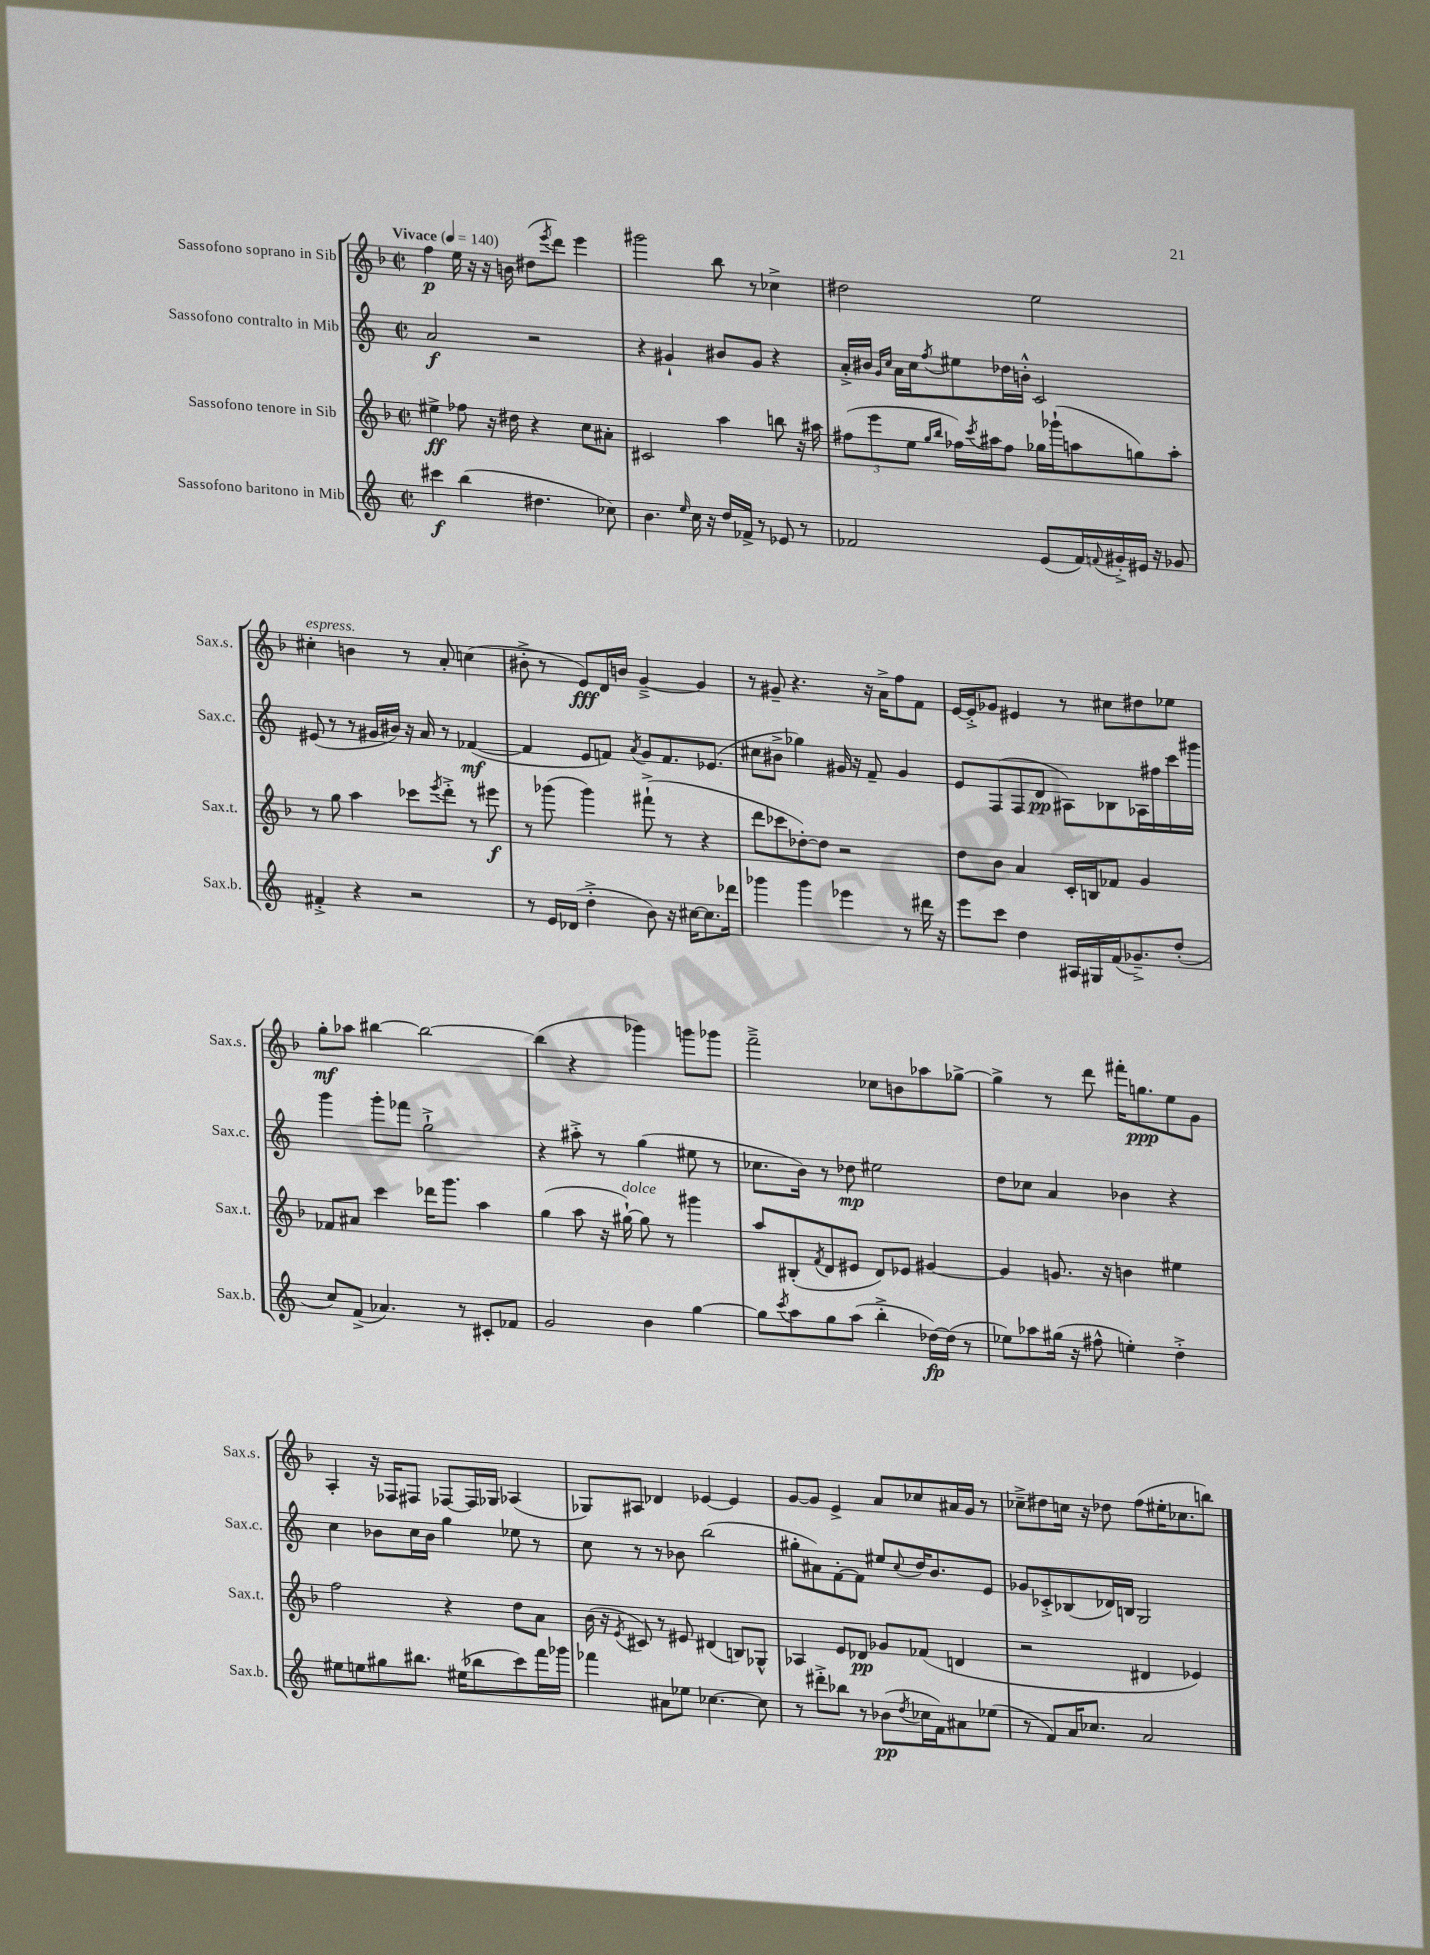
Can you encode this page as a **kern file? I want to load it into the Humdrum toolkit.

**kern	**kern	**kern	**kern
*staff4	*staff3	*staff2	*staff1
*clefG2	*clefG2	*clefG2	*clefG2
*k[]	*k[b-]	*k[]	*k[b-]
*M2/2	*M2/2	*M2/2	*M2/2
*met(c|)	*met(c|)	*met(c|)	*met(c|)
*MM140	*MM140	*MM140	*MM140
4ccc#	4ee#^	2a	4ff
(4bb	8ff-	.	16ee
.	.	.	16r
.	16r	.	16r
.	16dd#	.	16b
4.dd#	4r	2r	(8dd#
.	.	.	8qeee
.	.	.	8ddd)
.	8cc	.	4eee
8cc-)	8a#'	.	.
=	=	=	=
4.b	2c#	4r	2ggg#
.	.	4g#`	.
16qqee	.	.	.
16cc	.	.	.
16r	.	.	.
16dd	4aa	8b#	8bb-
16f-^	.	.	.
8r	.	8g#	8r
8e-	8bb	4r	4cc-^
8r	16r	.	.
.	16aa#	.	.
=	=	=	=
2f-	(12ff#	16a'^	2dd#
.	.	16b#	.
.	12eee	.	.
.	.	16qqg	.
.	.	16qqcc	.
.	.	16a	.
.	12ee	.	.
.	.	16cc	.
.	16qqgg	.	.
.	16qqbb-	8qff	.
.	16ff-)	8ee#	.
.	8qccc	.	.
.	16aa#	.	.
.	8ff-	16dd-	.
.	.	16b'^^	.
(8e	16gg-	2c	2ee
.	(16ggg-`	.	.
16f-)	8aa	.	.
8qqf	.	.	.
16g#'^	.	.	.
16e#	8gg)	.	.
16r	.	.	.
8g-	8aa'	.	.
=	=	=	=
4f#'^	8r	(8e#	4cc#'
.	8gg	8r	.
4r	4aa	8r	4b
.	.	16g#	.
.	.	16b#)	.
2r	8ccc-	16r	8r
.	.	16a	.
.	8qeee	.	.
.	8ddd'^	8r	8a'
.	8r	([4f-	(4cc
.	8eee#	.	.
=	=	=	=
8r	8r	4f-]	8b#'^
16e	(8ggg-	.	8r
(16d-	.	.	.
4dd'^	4ggg-)	8e	8e)
.	.	8f)	16d
.	.	.	16b
.	.	8qa	.
8b)	(8fff#`^	8g	[4g~^
16r	8r	8.f	.
[16cc#	.	.	.
8.cc#]	4r	.	4g]
.	.	(8.e-	.
16ddd-	.	.	.
=	=	=	=
4ggg-	8ddd	8cc#	8r
.	8ccc-	8b#^	8g#~
4ggg-	[8dd-')	4gg-)	4.r
.	8dd-]	.	.
4eee-	2r	16g#	.
.	.	16r	.
.	.	8f~	16r
.	.	.	16a^
8r	.	4g#	8ff
16ddd#	.	.	8f
16r	.	.	.
=	=	=	=
8eee	8dd	8e	[16e
.	.	.	16e'^]
8ccc	8b-	(8F	8g-
4dd	4a	8F	4e#
.	.	8d	.
16A#	16c'	8A#)	8r
16G#	16B	.	.
(16f	8f-	8B-	8cc#
8.g-~^)	.	.	.
.	4g	16A-	8dd#
.	.	16ff#	.
(8dd'	.	16ccc	8ee-
.	.	16ggg#	.
=	=	=	=
8cc)	8f-	4ggg	8gg'
(8f^	8a#	.	8aa-
4.a-)	4ccc	8ggg'	[4bb#
.	.	8fff-	.
.	16ddd-	2gg`^	2bb#_
.	8.ggg	.	.
8r	.	.	.
8c#'	4aa	.	.
8f-	.	.	.
=	=	=	=
2g	(4gg	4r	(4bb#]
.	8aa	8aa#'^	4r
.	16r	8r	.
.	[16gg#`)	.	.
4b	8gg#]	(4gg	4ggg-)
.	8r	.	.
[4gg	4ggg#	8ee#	8ggg
.	.	8r	8ggg-
=	=	=	=
8gg]	8aa	8.cc-	2fff~^
8qccc	.	.	.
8aa	(8B#'	.	.
.	.	16b)	.
.	8qf	.	.
8gg	8d	8r	.
(8aa	8e#	8dd-	.
4bb'^	8d)	2ee#	8cc-
.	8e-	.	8b
[16dd-)	[4g#	.	8aa-
(16dd-]	.	.	.
8r	.	.	[8gg-^
=	=	=	=
8ee-)	4g#]	8dd	4gg-^]
8aa-	.	8cc-	.
(16gg#	8.g	4a	8r
16r	.	.	.
8ff#^^	.	.	8ddd
.	16r	.	.
4ee')	4b	4b-	16fff#'
.	.	.	8.gg
4dd'^	4ee#	4r	8ee
.	.	.	8g
=	=	=	=
8ee#	2ff	4cc	4A'
8ee	.	.	.
8gg#	.	8b-	16r
.	.	.	16F-
8.bb#	.	16cc	8F#
.	.	16b-	.
.	4r	4gg	[8F-
(16ee#	.	.	.
8bb-	.	.	16F-]
.	.	.	16G-
8ccc)	8dd	8ee-	(4A-
16fff	8a	8r	.
16ggg-	.	.	.
=	=	=	=
4fff-	(16b-	8cc	8G-)
.	16r	.	.
.	8qe	.	.
.	8c#)	8r	8A#
8a#	8r	8r	4d-
8ee-	8e#	8b-	.
[4.cc-	(4d#	(2bb	[4e-
.	8B)	.	4e-]
8cc-]	8G-^^	.	.
=	=	=	=
8r	4A-	8gg#'	[8g
8ddd#'^	.	8a#)	8g]
8bb-	8e	[8f'	4e^
8r	8d-	8f]	.
(8b-	8g-	8ee#	8a
8qdd	.	8qqcc	.
16cc-	(8f-	16dd	8cc-
16f)	.	8.b	.
8a#	4d	.	16a#
.	.	.	16g
(8ee-	.	8e	8r
=	=	=	=
8r	2r	8g-	8cc-~^
8f)	.	8c-'^	8dd#
16a	.	(8B-	16cc
8.cc-	.	.	16r
.	.	16d-)	8dd-
.	.	16B	.
2a	4d#	2G	(8ff
.	.	.	16ee#'
.	.	.	8.cc-
.	4e-)	.	.
.	.	.	8bb)
==	==	==	==
*-	*-	*-	*-
